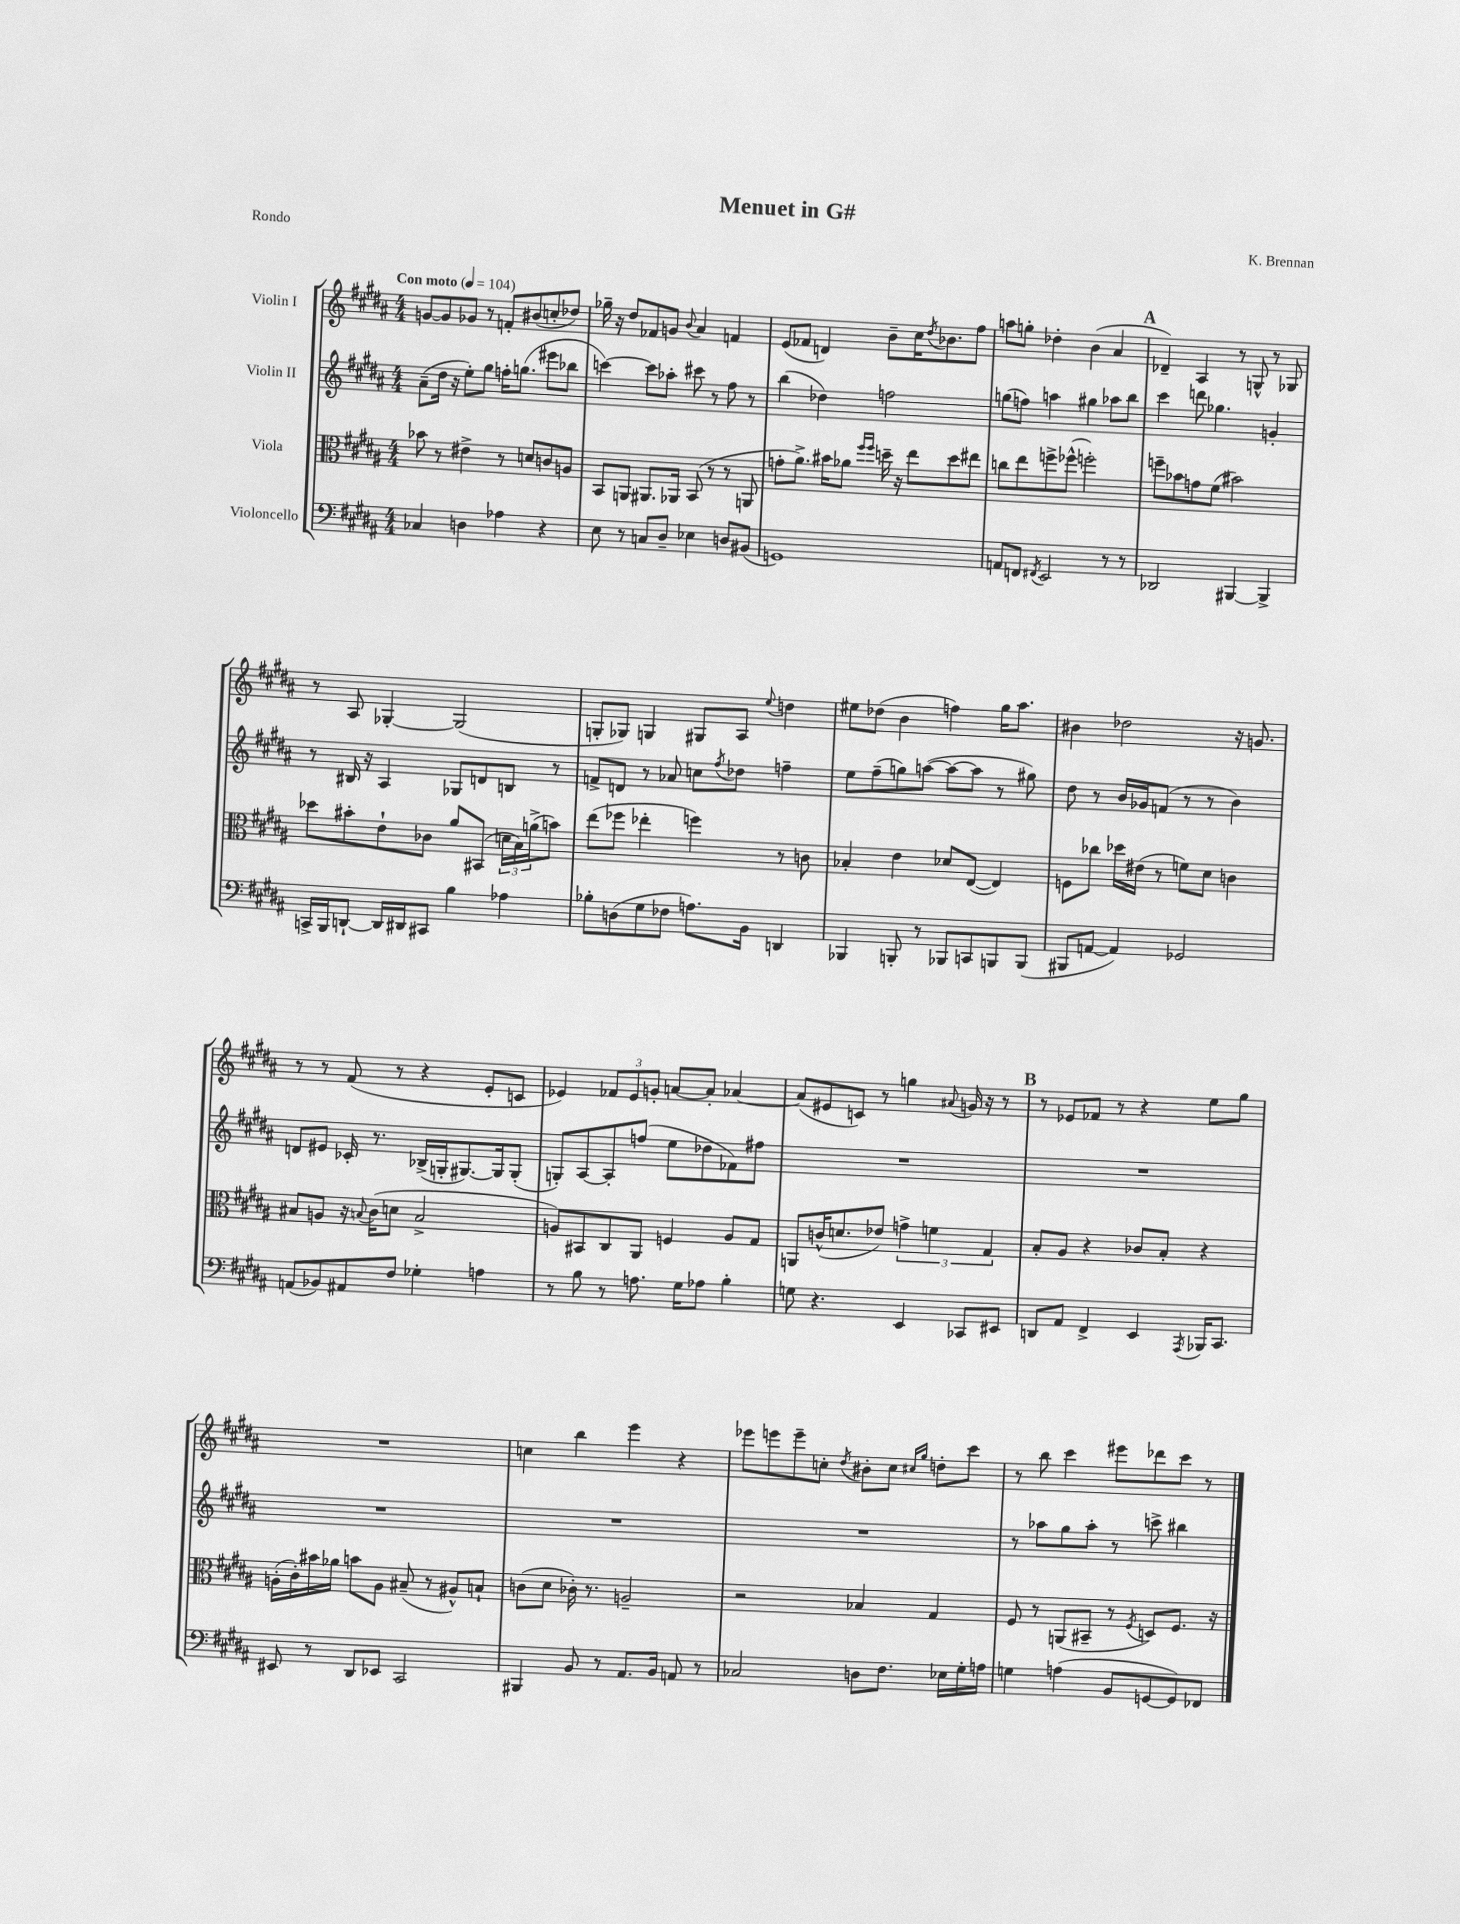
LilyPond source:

\header { title = "Menuet in G#" composer = "K. Brennan" piece = "Rondo" }
<<
\new StaffGroup <<
\new Staff = "s0" \with { instrumentName = "Violin I" } {
    \clef treble \key b \major \numericTimeSignature \time 4/4 \tempo "Con moto" 4 = 104
    g'8~ g'8 ges'8 r8 f'8-. bis'8( c''8-. des''8) |
    ges''16-- r16 dis''8 fes'8 g'8 \appoggiatura { b'8 } ais'4 f'4 |
    e'8( fes'8 d'4) b'8-- cis''16 \acciaccatura { dis''8 } bes'8. fis''8 |
    a''8 g''8-. des''4-. b'4( ais'4 |
    \mark \markup { \bold "A" } des'4--) ais4 r8 g8-^ r8 ges8 |
    r8 ais8 ges4~-. ges2( |
    g8-. ges8) g4 gis8 ais8 \appoggiatura { e''8 } d''4 |
    eis''8 des''8( b'4 f''4) gis''16 ais''8. |
    bis'4 des''2 r16 g'8. |
    r8 r8 fis'8( r8 r4 e'8-. c'8 |
    ees'4) \tuplet 3/2 { fes'8 ees'8 g'8-. } a'8~ a'8-. aes'4~ |
    aes'8( eis'8 c'8) r8 g''4 \appoggiatura { ais'8 } g'16 r16 r8 |
    \mark \markup { \bold "B" } r8 ees'8 fes'8 r8 r4 e''8 gis''8 |
    R1 |
    c''4 b''4 e'''4 r4 |
    ees'''8 e'''8 e'''8-- c''8-. \acciaccatura { dis''8 } bis'8-. c''8 \grace { cis''16 gis''16 } d''8-. cis'''8 |
    r8 b''8 cis'''4 eis'''8 des'''8 cis'''8 r8 \bar "|." |
}
\new Staff = "s1" \with { instrumentName = "Violin II" } {
    \clef treble \key b \major \numericTimeSignature \time 4/4
    ais'8--( dis''16 r16 e''8-.) gis''8 f''16-. g''8.( eis'''8 bes''8 |
    c'''4~) c'''8 aes''8-. cis'''8 r8 fis''8 r8 |
    b''4( des''4) f''2 |
    g''8( f''8) a''4 gis''4 aes''8 b''8 |
    \mark \markup { \bold "A" } cis'''4 d'''8 ges''4. g'4-. |
    r8 bis16 r16 ais4 ges8 d'8 b8 r8 |
    f'8-> d'8 r8 aes'8 c''8 \acciaccatura { fis''8 } des''8 f''4-- |
    e''8 fis''8--( g''8) a''8~( a''8~ a''8 r8 gis''8) |
    dis''8 r8 b'16 ges'16 f'8( r8 r8 b'4) |
    d'8 eis'8 ces'16-. r8. bes16->( g16-. gis8.~) gis16 gis8-.( |
    g8-.) ais8~ ais8-. f''8( e''8 des''8 fes'8) fis''8 |
    R1 |
    \mark \markup { \bold "B" } R1 |
    R1 |
    R1 |
    R1 |
    r8 aes''8 gis''8 aes''8-. r8 c'''8-> bis''4 \bar "|." |
}
\new Staff = "s2" \with { instrumentName = "Viola" } {
    \clef alto \key b \major \numericTimeSignature \time 4/4
    bes'8 r8 eis'4-> r8 d'8 c'8 a8 |
    b,8 a,8 ais,8. aes,16 b,8( r8 r8 a,8 |
    g'8-. ais'8.->) bis'16 aes'8 \grace { fis''16 fis''16 } d''16-- r16 e''8 d''8 eis''8 |
    c''8 e''8 f''8-> fes''8-^( f''2-.) |
    \mark \markup { \bold "A" } f''8-- bes'8 g'8 fis'8( bis'2) |
    des''8 bis'8-. e'8-! ces'8 ais'8 bis,8( \tuplet 3/2 { d'16 b16) a'16->( } b'8) |
    e''8( fes''8 ees''4-. f''4) r8 c'8 |
    bes4-. e'4 des'8 e8~( e4) |
    f8 ces''8 des''16 eis'16( r8 f'8) dis'8 c'4 |
    bis8 a8 r16 \appoggiatura { b8 } cis'16( d'8 b2-> |
    a8) bis,8 cis8 ais,8 f4 a8 gis8 |
    a,8 c'16-^( d'8. ees'8) \tuplet 3/2 { g'4-> f'4 gis4 } |
    \mark \markup { \bold "B" } b8-. ais8 r4 ces'8 b8-. r4 |
    a16-.( cis'16-.) bis'16 aes'16 b'8 a8 bis8--( r8 ais8-^) b8-! |
    c'8( dis'8 ces'16-.) r8. a2-- |
    r2 bes4 gis4 |
    fis8 r8 a,8( bis,8-- r8 \acciaccatura { fis8 } d8) fis8. r16 \bar "|." |
}
\new Staff = "s3" \with { instrumentName = "Violoncello" } {
    \clef bass \key b \major \numericTimeSignature \time 4/4
    ces4 d4 aes4 r4 |
    e8 r8 c8 dis8-- ees4 d8 bis,8( |
    g,1) |
    a,8 f,8 \acciaccatura { fis,8 } e,2 r8 r8 |
    \mark \markup { \bold "A" } des,2 bis,,4~ bis,,4-> |
    c,16-> b,,16 d,8~-! d,16 dis,16 cis,8 b4 aes4 |
    bes8-. d8( gis8 fes8 a8.) b,16 d,4 |
    bes,,4 b,,8-. r8 bes,,8 c,8 b,,8 b,,8( |
    bis,,8 a,8~ a,4) ges,2 |
    a,8( bes,8) ais,8 fis8 ges4-. a4 |
    r8 b8 r8 a8. gis16 aes8 b4-. |
    g8 r4. e,4 ces,8 eis,8 |
    \mark \markup { \bold "B" } d,8 ais,8 fis,4-> e,4 \acciaccatura { ais,,8 } bes,,16 cis,8. |
    eis,8 r8 dis,8 ees,8 cis,2 |
    bis,,4 b,8 r8 ais,8. b,16 a,8 r8 |
    ces2 d8 fis8. ees16 gis16-. a16 |
    g4 a4( b,8 g,8~ g,8) fes,8 \bar "|." |
}
>>
>>
\layout { \context { \Score \remove "Bar_number_engraver" } }
